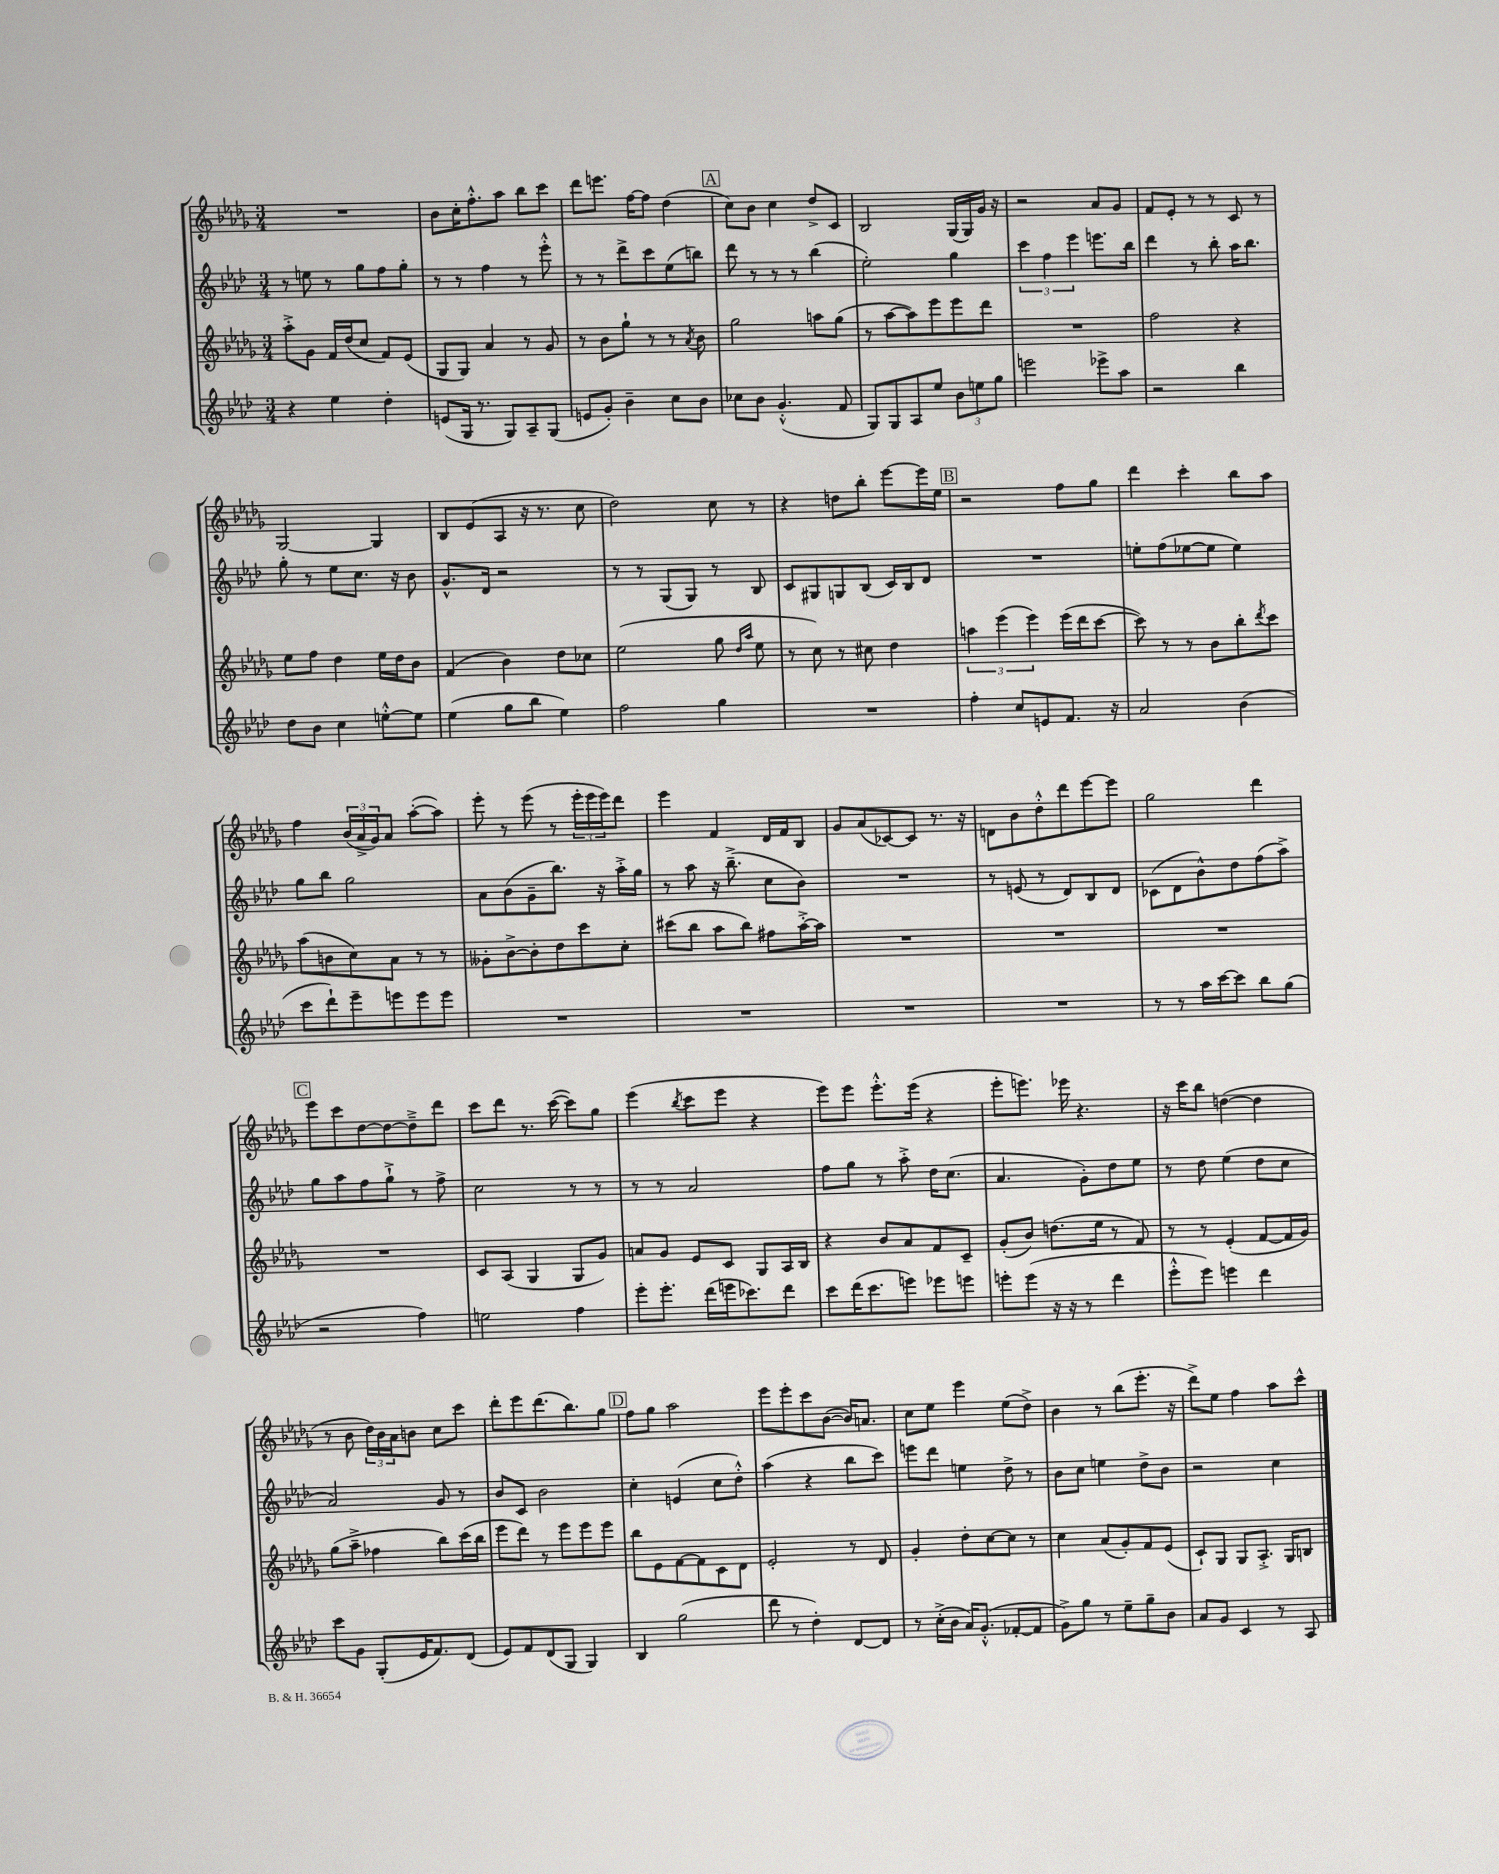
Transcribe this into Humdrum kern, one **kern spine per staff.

**kern	**kern	**kern	**kern
*staff4	*staff3	*staff2	*staff1
*clefG2	*clefG2	*clefG2	*clefG2
*k[b-e-a-d-]	*k[b-e-a-d-g-]	*k[b-e-a-d-]	*k[b-e-a-d-g-]
*M3/4	*M3/4	*M3/4	*M3/4
4r	8aa-'^\L	8r	2.r
.	8g-\J	8ee\	.
4ee-\	16f/LL	8r	.
.	(16dd-/J	.	.
.	8cc/J	8gg\L	.
4dd-'\	8f/L)	8ff\	.
.	(8e-/J	8gg'\J	.
=	=	=	=
(8e/L	8G-/L	8r	8b-\L
16G/Jk	8G-/J)	8r	16cc'\K
8.r	.	.	8.ff'^^\
.	4a-/	4ff\	.
8G/L)	.	.	8aa-\J
8A-~/	8r	8r	8bb-\L
(8G/J	8g-/	8eee-'^^\	8ccc\J
=	=	=	=
8e/L	8r	8r	8ddd-\L
8g'/J)	8b-\L	8r	8.eee\J
4b-~\	8gg-`\J	8ddd-^\L	.
.	.	.	[16ff\LK
.	8r	8ccc\	8ff\]J
8cc\L	8r	(8ee-\	(4dd-\
.	8qa-/	.	.
8b-\J	8b-\	8bb\J)	.
=	=	=	=
8cc-\L	2gg-\	8ddd-\	8cc\L)
8b-\J	.	8r	8b-\J
(4.g'^^/	.	8r	4cc\
.	.	8r	.
.	8aa\L	(4bb-\	8dd-^/L
8f/	(8gg-\J	.	8c/J
=	=	=	=
8G/L)	8r	2ee-'\)	2B-/
8G/	[8aa-\L	.	.
8A-/	8aa-\])	.	.
8ee-/J	8eee-\	.	.
12b-\L	8eee-\	4gg\	(16G-/LL
.	.	.	16G-/)
12ee\	.	.	.
.	8ddd-\J	.	16g-/JJ
12gg\J	.	.	.
.	.	.	16r
=	=	=	=
2eee\	2.r	6ccc\	2r
.	.	6ff\	.
.	.	6eee-\	.
8eee-^\L	.	8.eee\L	8a-/L
8aa-\J	.	.	8g-/J
.	.	16bb-\Jk	.
=	=	=	=
2r	2ff\	4ddd-\	8f/L
.	.	.	8e-'/J
.	.	8r	8r
.	.	8bb-'\	8r
4bb-\	4r	16aa-\LK	8c/
.	.	8.bb-\J	.
.	.	.	8r
=	=	=	=
8dd-\L	8ee-\L	8gg'\	[2G-/
8b-\J	8ff\J	8r	.
4cc\	4dd-\	8ee-\L	.
.	.	8.cc\J	.
[8ee'^^\L	16ee-\LL	.	4G-/]
.	16dd-\J	16r	.
8ee\]J	8b-\J	8b-\	.
=	=	=	=
(4ee-\	(4f/	8.g^^/L	8B-/L
.	.	.	(8e-/
.	.	16d-/Jk	.
8gg\L	4b-\)	2r	8A-/J
8bb-\J	.	.	16r
.	.	.	8.r
4ee-\)	8dd-\L	.	.
.	8cc-\J	.	8cc\
=	=	=	=
2ff\	(2ee-\	8r	2dd-\)
.	.	8r	.
.	.	(8G/L	.
.	.	8G/J)	.
4gg\	8gg-\	8r	8cc\
.	16qqdd-/LL	.	.
.	16qqaa-/JJ	.	.
.	8ee-\	8B-/	8r
=	=	=	=
2.r	8r	8c/L	4r
.	8cc\)	8G#/	.
.	8r	8G/	8dd\L
.	8cc#\	(8B-/J	8bb-'\J
.	4dd-\	16c/LL)	[8eee-\L
.	.	16B-/J	.
.	.	8d-/J	16eee-\]L
.	.	.	16ee-\JJ
=	=	=	=
4ff'\	6aa\	2.r	2r
.	(6eee-\	.	.
8cc/L	.	.	.
.	6eee-\)	.	.
8e/	.	.	.
8.f/J	(16eee-\LL	.	8ff\L
.	16ddd-\J	.	.
.	[8ccc\J	.	8gg-\J
16r	.	.	.
=	=	=	=
2a-/	8ccc\])	8ee'\L	4ddd-\
.	8r	(8ff\	.
.	8r	[8ee-\	4ccc'\
.	8b-\L	8ee-\]J	.
(4b-\	8bb-'\	4ee-\)	8bb-\L
.	8qddd-/	.	.
.	8ccc\J	.	8aa-\J
=	=	=	=
8ccc\L	(8aa-\L	8gg\L	4ff\
8ddd-`\)	8b\	8bb-\J	.
8eee-~\	8cc\)	2gg\	(24b-/LL
.	.	.	24a-^/
.	.	.	24g-/J)
8eee\	8a-\J	.	8a-/J
8eee\	8r	.	([8aa-'\L
8eee\J	8r	.	8aa-\]J)
=	=	=	=
2.r	8g--'\L	8a-\L	8eee-'\
.	[8b-^\	(8b-\	8r
.	8b-'\]	8g~\	(8eee-\
.	8dd-\	8.bb-\J)	8r
.	8ccc\	.	24eee-'\LL
.	.	.	24eee-\
.	.	16r	.
.	.	.	24eee-\J)
.	8cc'\J	16aa-'^\LL	8ddd-\J
.	.	16gg\JJ	.
=	=	=	=
2.r	(8ccc#\L	8r	4eee-\
.	8bb-\J	8aa-\	.
.	8aa-\L	16r	4f/
.	.	(8.bb-~^\	.
.	8bb-\J)	.	.
.	8ff#\L	8cc\L	16d-/LL
.	.	.	16f/J
.	[16aa-'^\L	8b-\J)	8B-/J
.	16aa-\]JJ	.	.
=	=	=	=
2.r	2.r	2.r	8g-/L
.	.	.	(8a-/
.	.	.	[8c-/)
.	.	.	8c-/]J
.	.	.	8.r
.	.	.	16r
=	=	=	=
2.r	2.r	8r	8d\L
.	.	(8e/	8b-\
.	.	8r	8dd-'^^\
.	.	8d-/L)	8ddd-\
.	.	8B-/	[8eee-\
.	.	8d-/J	8eee-\]J
=	=	=	=
8r	2.r	(8c-\L	2gg-\
8r	.	8d-\	.
16aa-\LL	.	8b-^^\)	.
[16ccc\J	.	.	.
8ccc\]J	.	8dd-\	.
8bb-\L	.	(8ff\	4ddd-\
(8gg\J	.	8aa-^\J)	.
=	=	=	=
2r	2.r	8gg\L	8eee-\L
.	.	8aa-\	8ccc\
.	.	8ff\	[8dd-\
.	.	8gg`^\J	8dd-\_
4ff\)	.	8r	8dd-~^\]
.	.	8ff^\	8ddd-\J
=	=	=	=
2ee\	8c/L	2cc\	8ccc\L
.	(8A-/J	.	8ddd-\J
.	4G-/	.	8.r
.	.	.	([16ccc\
4ff\	8G-/L	8r	8ccc\]L)
.	8g-/J)	8r	8gg-\J
=	=	=	=
8eee-'\L	8a/L	8r	(4eee-\
8.eee-'\J	8g-/J	8r	.
.	.	.	8qbb-/
.	8e-/L	2a-/	8ccc\L
(16ddd-\LL	.	.	.
16eee\J	8c/J	.	8eee-\J
8.ccc-\)	.	.	.
.	8G-/L	.	4r
8ddd-\J	16A-/L	.	.
.	16B-/JJ	.	.
=	=	=	=
8ccc\L	4r	8ff\L	8eee-\L)
(16ddd-\K	.	8gg\J	8eee-\J
8.ccc\	.	.	.
.	8b-/L	8r	8.eee-'^^\L
8eee\J)	8a-/	8aa-'^\	.
.	.	.	(16eee-\Jk
8eee-\L	8f/	16dd-\LK	4r
.	.	(8.cc\J	.
8eee\J	8c~/J	.	.
=	=	=	=
8eee'\L	(8g-'/L	4.a-/	8eee-'\L
(8eee\J	8b-/J)	.	8.eee\J)
16r	(8.dd\L	.	.
16r	.	.	16eee-\
8r	.	8g'\L)	4.r
.	16ee-\Jk	.	.
4ddd-\	8r	8dd-\	.
.	8f/)	8ee-\J	.
=	=	=	=
8eee-'^^\L	8r	8r	16r
.	.	.	16ccc\LK
8eee-\J)	8r	8dd-\	8bb-\J
4eee\	(4e-'/	(4ee-\	([4dd\
4ddd-\	[8f/L	8dd-\L	4dd\]
.	16f/]L	8cc\J	.
.	16g-/JJ)	.	.
=	=	=	=
8ccc\L	(8gg-\L	2a-/)	8r
8g\J	8aa-~^\J	.	8b-\
(8G'/L	4ff-\	.	24dd-\LL)
.	.	.	24b-\
.	.	.	24a-\J
16e-/K	.	.	8b\J
8.f/)	.	.	.
.	8bb-\L)	8g/	8cc\L
(8d-/J	(16ccc\L	8r	8ccc\J
.	16bb-\JJ	.	.
=	=	=	=
8e-/L)	8eee-\L	8b-/L	8ddd-'\L
8f/	8ddd-\J)	8c/J	8eee-\
(8d-/	8r	2b-\	(8.ddd-\
8G/J	8eee-\L	.	.
.	.	.	8.bb-\)
4G/)	8eee-\	.	.
.	8eee-\J	.	8gg-\J
=	=	=	=
4B-/	8bb-\L	4cc'\	8ff\L
.	8e-\	.	8gg-\J
(2gg\	[8f\	(4e/	2aa-\
.	8f\]	.	.
.	8c\	8cc\L	.
.	8d-\J	8dd-'^^\J)	.
=	=	=	=
8ddd-\	2e-'/	(4aa-\	8eee-\L
8r	.	.	8eee-'\
4dd-'\)	.	4r	8ccc\
.	.	.	([8b-\J
[8d-/L	8r	8bb-\L	16b-/]LK)
.	.	.	8.a/J
8d-/]J	8d-/	8ccc\J)	.
=	=	=	=
8r	4g-'/	8eee\L	8cc\L
(16cc'^\LL	.	8ddd-\J	8ee-\J
16b-\JJ	.	.	.
16a-/LK)	8dd-'\L	4ee\	4eee-\
(8.g'^^/J	.	.	.
.	[8cc\	.	.
[8f-'/L	8cc\]J	8dd-^\	(8ee-\L
8f-/]J	8r	8r	8dd-^\J)
=	=	=	=
8g^\L)	4cc\	8b-\L	4b-\
8gg\J	.	8cc\J	.
8r	(8a-/L	4ee\	8r
8ee-~\L	8g-'/)	.	(8bb-\L
8gg~\	8f/	8dd-^\L	8.eee-'\J
8b-\J	(8e-/J	8b-\J	.
.	.	.	16r
=	=	=	=
8a-/L	8c`/L)	2r	8ddd-^\L)
8g/J	8G-/J	.	8ee-\J
4c/	8G-/L	.	4ff\
.	8.A-'^/J	.	.
8r	.	4cc\	8aa-\L
.	16G-/LK	.	.
8A-/	8B/J	.	8ccc^^\J
==	==	==	==
*-	*-	*-	*-
